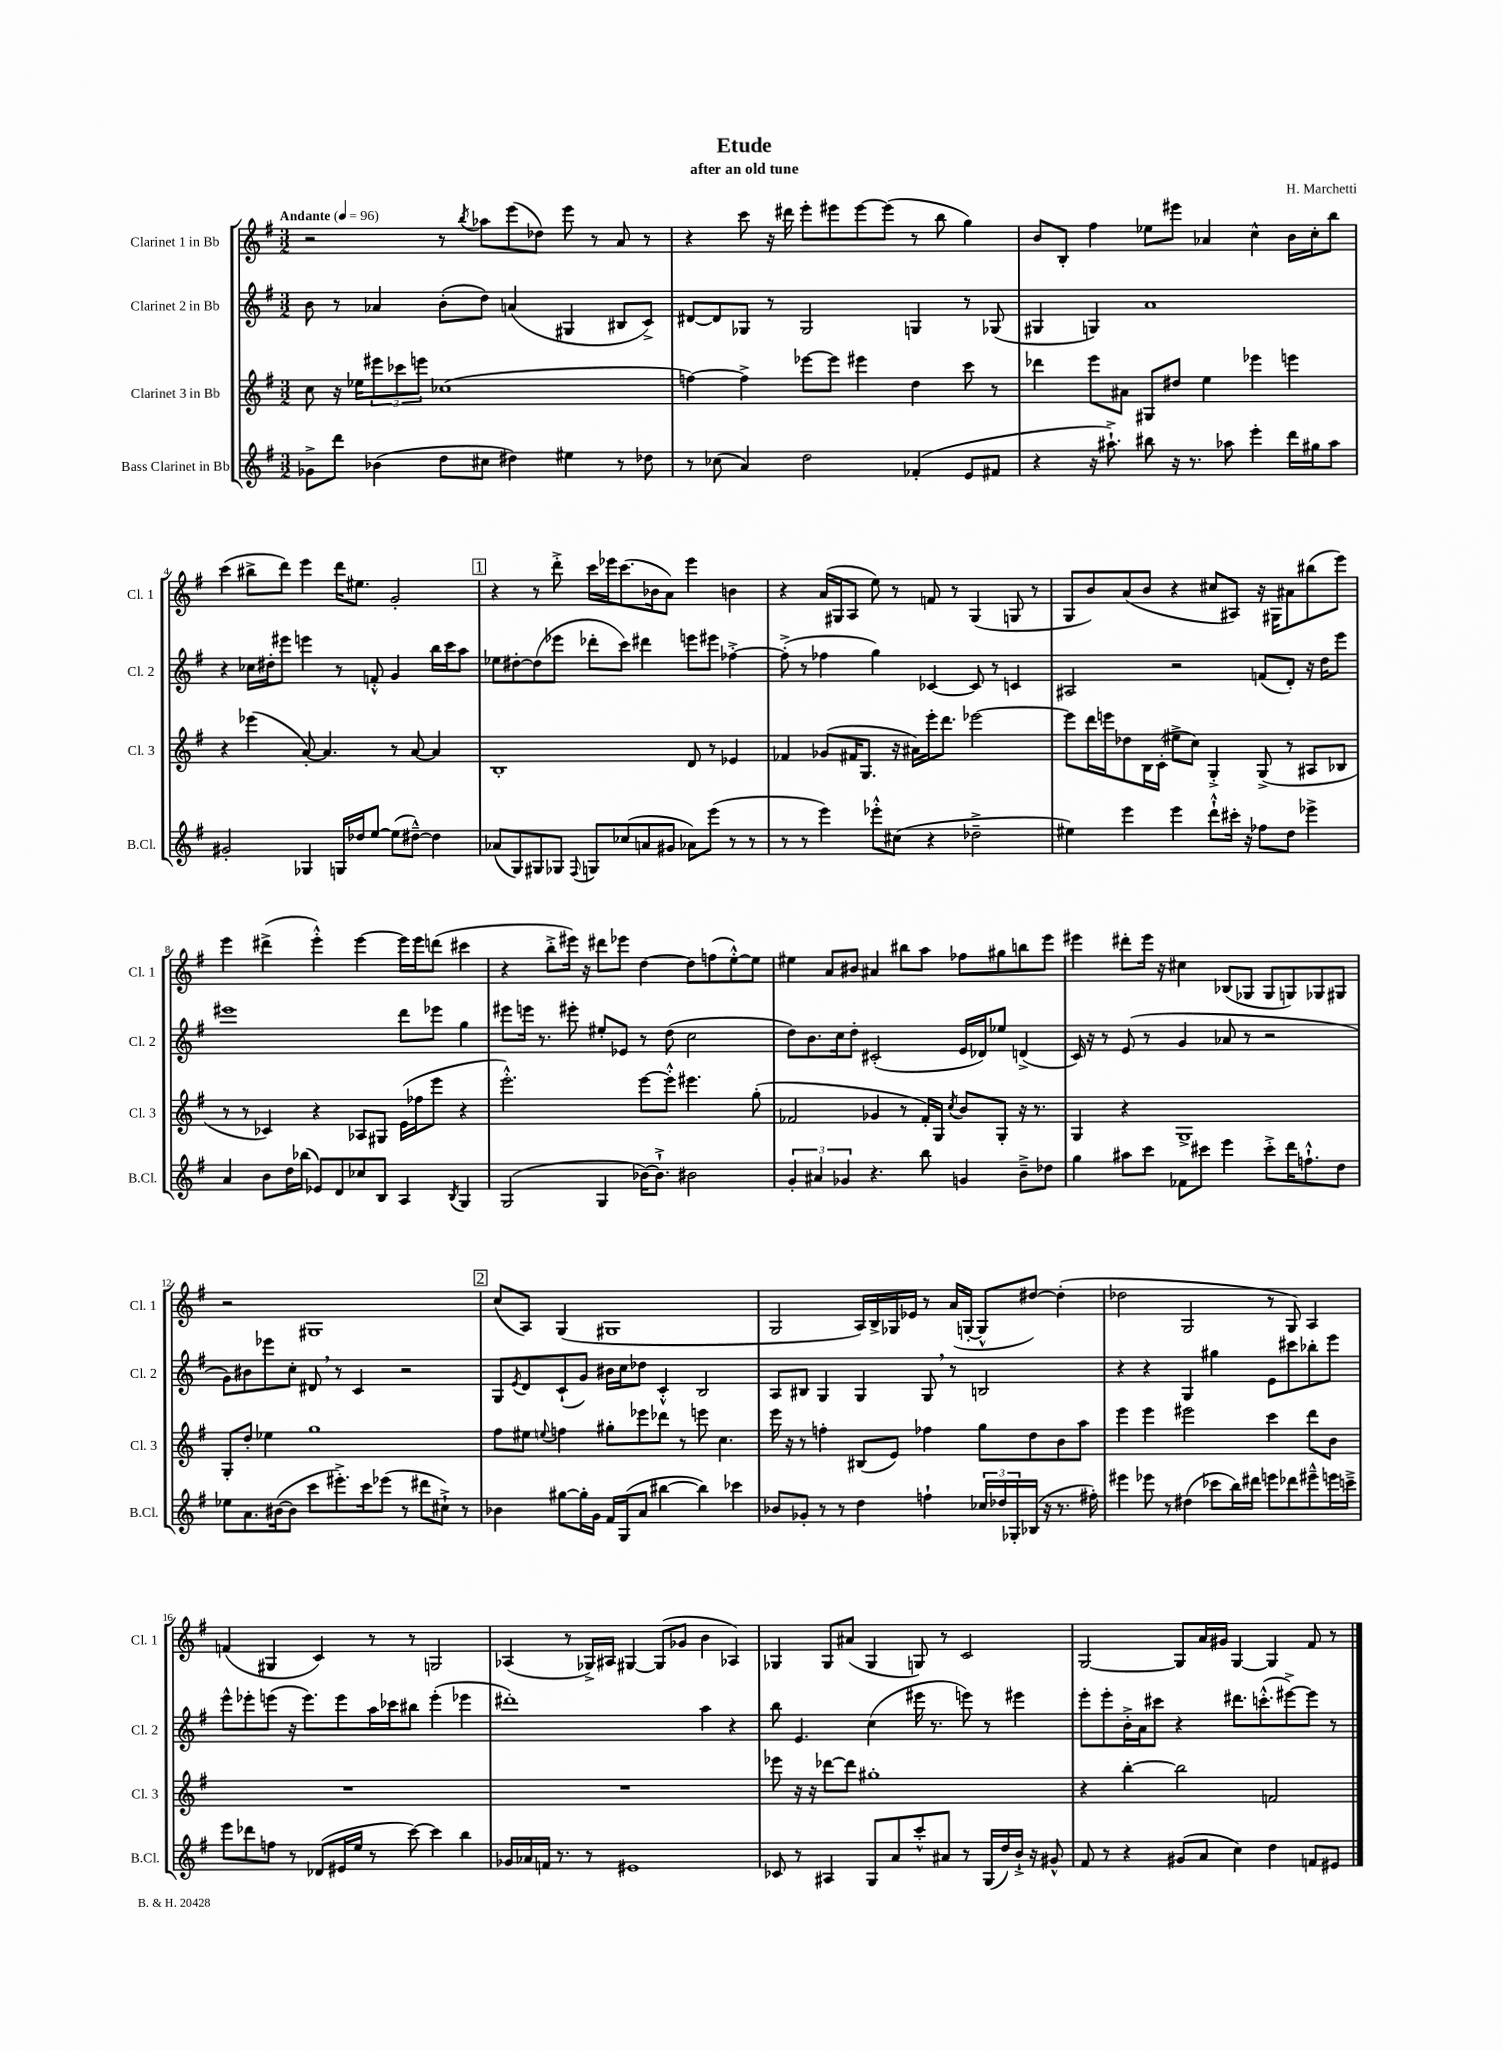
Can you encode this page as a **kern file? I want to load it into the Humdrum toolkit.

**kern	**kern	**kern	**kern
*staff4	*staff3	*staff2	*staff1
*clefG2	*clefG2	*clefG2	*clefG2
*k[f#]	*k[f#]	*k[f#]	*k[f#]
*M3/2	*M3/2	*M3/2	*M3/2
*MM96	*MM96	*MM96	*MM96
8g-^	8cc	8b	2r
8ddd	16r	8r	.
.	16ee-	.	.
(4b-	12eee#	4a-	.
.	12ccc-	.	.
.	12eee	.	.
8dd	(1cc-	(8b'	8r
.	.	.	8qbb
8cc#	.	8dd)	8aa-
4dd#)	.	(4a	(8eee
.	.	.	8dd-)
4ee#	.	4G#	8eee
.	.	.	8r
8r	.	8B#	8a
8dd-	.	8c^)	8r
=	=	=	=
8r	[4ff)	[8d#	4r
(8cc-	.	8d#]	.
4a)	4ff^]	8G-	8ccc
.	.	8r	16r
.	.	.	16ddd#
2dd	[8eee-	2G-	8eee'
.	8eee-]	.	8eee#
.	4eee#	.	[8eee#
.	.	.	(8eee#]
(4f-'	4dd	4G	8r
.	.	.	8bb
8e	8ccc	8r	4gg)
8f#	8r	(8G-	.
=	=	=	=
4r	4ddd-	4G#	8b
.	.	.	8B'
16r	8eee	4G)	4ff#
8.aa#`^)	.	.	.
.	8a#	.	.
8bb#	8G#	1a	8ee-
16r	8dd#	.	8eee#
8.r	.	.	.
.	4ee	.	4a-
8aa-	.	.	.
4eee'	4eee-	.	4cc^^
16ddd	4eee	.	16b
16gg#	.	.	16cc'
8aa-	.	.	8bb
=	=	=	=
2g#'	4r	4r	(4ccc
.	(4eee-	16cc-	8bb#^
.	.	16dd#'	.
.	.	8eee#	8ddd)
4G-	[8a')	4eee	4eee
.	4.a]	.	.
16G	.	8r	16ddd
16dd-	.	.	8.ee#
[8ee	.	8f'^^	.
(8ee]	8r	4g	2g'
[8dd#~^^)	[8a	.	.
4dd#]	4a]	16bb	.
.	.	16ccc	.
.	.	8aa	.
=	=	=	=
(8a-	1B'	8ee-	4r
8G)	.	[8dd#'	.
8G#	.	(8dd#]	8r
8G-	.	8eee-	8ddd'^
8qqF#	.	.	.
8G	.	8ddd-'	16ccc
.	.	.	16eee-
(8cc-	.	8ccc)	(8.ccc
8a	.	4ddd#	.
.	.	.	16b-
8g#	.	.	8a)
8a-)	8d	8eee	4eee-
(8eee	8r	8eee#	.
8r	4e-	[4ff-'^	4b
8r	.	.	.
=	=	=	=
8r	4f-	(8ff-'^]	4r
8r	.	8r	.
4eee)	(8g-	4ff-	(16a
.	.	.	16G#
.	16f#	.	8A
.	8.G	.	.
8eee-'^^	.	4gg)	8ee)
(8cc#	16r	.	8r
.	16a#)	.	.
4r	16eee'	[4c-	8f
.	8.ddd	.	.
.	.	.	8r
2dd-~^	[2eee-	8c-]	(4G#
.	.	8r	.
.	.	4c	8G
.	.	.	8r
=	=	=	=
4ee#)	8eee-]	2A#	8G
.	16ddd	.	8b)
.	16eee	.	.
4eee	8dd-	.	(8a
.	16B	.	8b
.	(16c'	.	.
4eee	8ee#^	2r	4r
.	8cc)	.	.
8ddd`^^	4G'^	.	8cc#
16ccc#'	.	.	8A#)
16r	.	.	.
8ff-	(8G^	(8f	16r
.	.	.	16G#
8dd	8r	8d')	8a#
4eee-^	8A#	16r	(8bb#
.	.	16dd	.
.	8B-	8eee	8eee)
=	=	=	=
4a	8r	1eee#	4eee
.	8r	.	.
8b	4c-)	.	(4ddd#^
16dd	.	.	.
(16bb-	.	.	.
8e-)	4r	.	4eee'^^)
8d	.	.	.
8cc-	8A-	.	[4eee
8B	8G#	.	.
4A	(16e	8ddd	16eee]
.	16ff-	.	16eee
.	8eee	8eee-	(8ddd
8qB	.	.	.
4G	4r	4gg	4ccc#
=	=	=	=
(2G	2.eee'^^)	8eee#	4r
.	.	16eee	.
.	.	8.r	.
.	.	.	8bb'^
.	.	8eee#'	16eee#)
.	.	.	16r
4G	.	8ee#'	8ddd#
.	.	8e-	8eee-
[16b-)	[8eee	8r	[4dd
8.b-`^]	.	.	.
.	8eee'^^]	(8dd	.
2b#	4.eee#	2cc	8dd]
.	.	.	(8ff
.	.	.	[8ee'^^)
.	(8gg'	.	8ee]
=	=	=	=
6g'	2f-	8dd)	4ee#
.	.	8.b	.
6a#	.	.	.
.	.	.	8a
.	.	16cc	.
6g-	.	.	.
.	.	8dd'	8b#
4.r	4g-	(2c#'	4a#
.	8r	.	8bb#
8bb	16f-')	.	8aa
.	16G	.	.
.	8qcc	.	.
4g	8b	16e	8ff-
.	.	16d-)	.
.	8G'	8ee-	8gg#
8b~^	16r	(4d^	8bb
.	8.r	.	.
8dd-	.	.	8eee
=	=	=	=
4gg	4G	16c)	4eee#
.	.	16r	.
.	.	8r	.
8aa#	4r	(8e	8ddd#'
8ccc	.	8r	16eee#
.	.	.	16r
8f-	1G^	4g	4cc#
8ccc#	.	.	.
4eee	.	8a-	(8B-
.	.	8r	8G-
8ccc#'^	.	2r	8G-
16ddd	.	.	8G)
8.ff`^^	.	.	.
.	.	.	8G-
8dd	.	.	8G#
=	=	=	=
8ee-	8G'	8g)	2r
8.a	8dd'	8b#	.
.	4ee-	8eee-	.
([16b#	.	.	.
8b#]	.	8cc'	.
8ccc	1gg	8d#	1G#
8.eee#'^)	.	8r	.
.	.	4c	.
16ccc	.	.	.
(8eee-	.	.	.
8r	.	2r	.
8ddd#	.	.	.
8cc#`^)	.	.	.
8r	.	.	.
=	=	=	=
4b-	8ff#	8G	(8cc
.	.	8qe	.
.	8ee#	8d	8A)
.	8qqee	.	.
[8gg#	4ff	(8c`	(4G
16gg#']	.	8g)	.
16g	.	.	.
16f#	8gg#'	16b#	1G#
(16G	.	16cc	.
8a	8eee-	8dd-	.
[4bb#	8ddd-	4c'^^	.
.	8r	.	.
4bb#])	8eee	2B	.
.	4.cc	.	.
4ccc-	.	.	.
=	=	=	=
8b-	16eee	8A	2G
.	16r	.	.
8g-'	8r	8B#	.
8r	4ff'	4G	.
8r	.	.	.
4dd	(8B#	4G	16A)
.	.	.	16B^
.	8e)	.	16G-
.	.	.	16e-
4ff`	4ff-	8G	8r
.	.	8r	(16a
.	.	.	[16G'
24cc-	8gg	2B	8G^^]
24dd-	.	.	.
24G-'	.	.	.
(16B-	8dd	.	[8dd#)
16r	.	.	.
8.r	8b	.	(4dd#']
.	8aa	.	.
16ff#')	.	.	.
=	=	=	=
4eee#	4eee	4r	2dd-
8eee-	4eee	4r	.
8r	.	.	.
(4dd#	2eee#	4G	2G
8ccc-	.	4gg#	.
16bb)	.	.	.
16ddd#	.	.	.
8eee	4ccc	8e	8r
8ddd-	.	8ccc#	8G)
8eee#~^^	8ddd	8bb-'	4A
16eee	8b	8eee	.
16ccc~^	.	.	.
=	=	=	=
8eee	1.r	8eee^^	(4f
8ddd-	.	8eee-'	.
8ff	.	(8eee	4G#
8r	.	16r	.
.	.	8.eee)	.
(8d-	.	.	4c)
16e#	.	8eee	.
16ee	.	.	.
8r	.	16aa	8r
.	.	16ccc-	.
[8ccc)	.	8bb#	8r
4ccc]	.	(4eee'	2G
4bb	.	4eee-	.
=	=	=	=
16g-	1.r	1ddd#')	(4A-
16a-	.	.	.
16f	.	.	.
8.r	.	.	.
.	.	.	8r
8r	.	.	16G-^)
.	.	.	16A#
1e#	.	.	[4G#
.	.	.	(8G#]
.	.	.	8g-
.	.	4aa	4b
.	.	4r	4A-)
=	=	=	=
8c-	8eee-	8bb	4G-
8r	16r	4.e	.
.	16r	.	.
4A#	[8ddd-	.	8G-
.	8ddd-]	.	(8a#
8G	1gg#'	(4cc	4G-
8a	.	.	.
8ccc'^^	.	16eee#	8G)
.	.	8.r	.
8a#	.	.	8r
8r	.	8eee)	2c
(16G	.	8r	.
16dd)	.	.	.
16b`^	.	4eee#	.
16r	.	.	.
8g#^^	.	.	.
=	=	=	=
8f#	4r	8eee'	[2G
8r	.	8eee'	.
4r	[4bb'	16b'^	.
.	.	16a	.
.	.	8ccc#	.
(8g#	2bb]	4r	8G]
8a	.	.	16a
.	.	.	16g#
4cc)	.	8.ddd#	[4G
.	.	(8.ccc'^^	.
4dd	2f	.	4G]
.	.	[8eee#^)	.
8f	.	8eee#]	8f#
8e#	.	8r	8r
==	==	==	==
*-	*-	*-	*-
